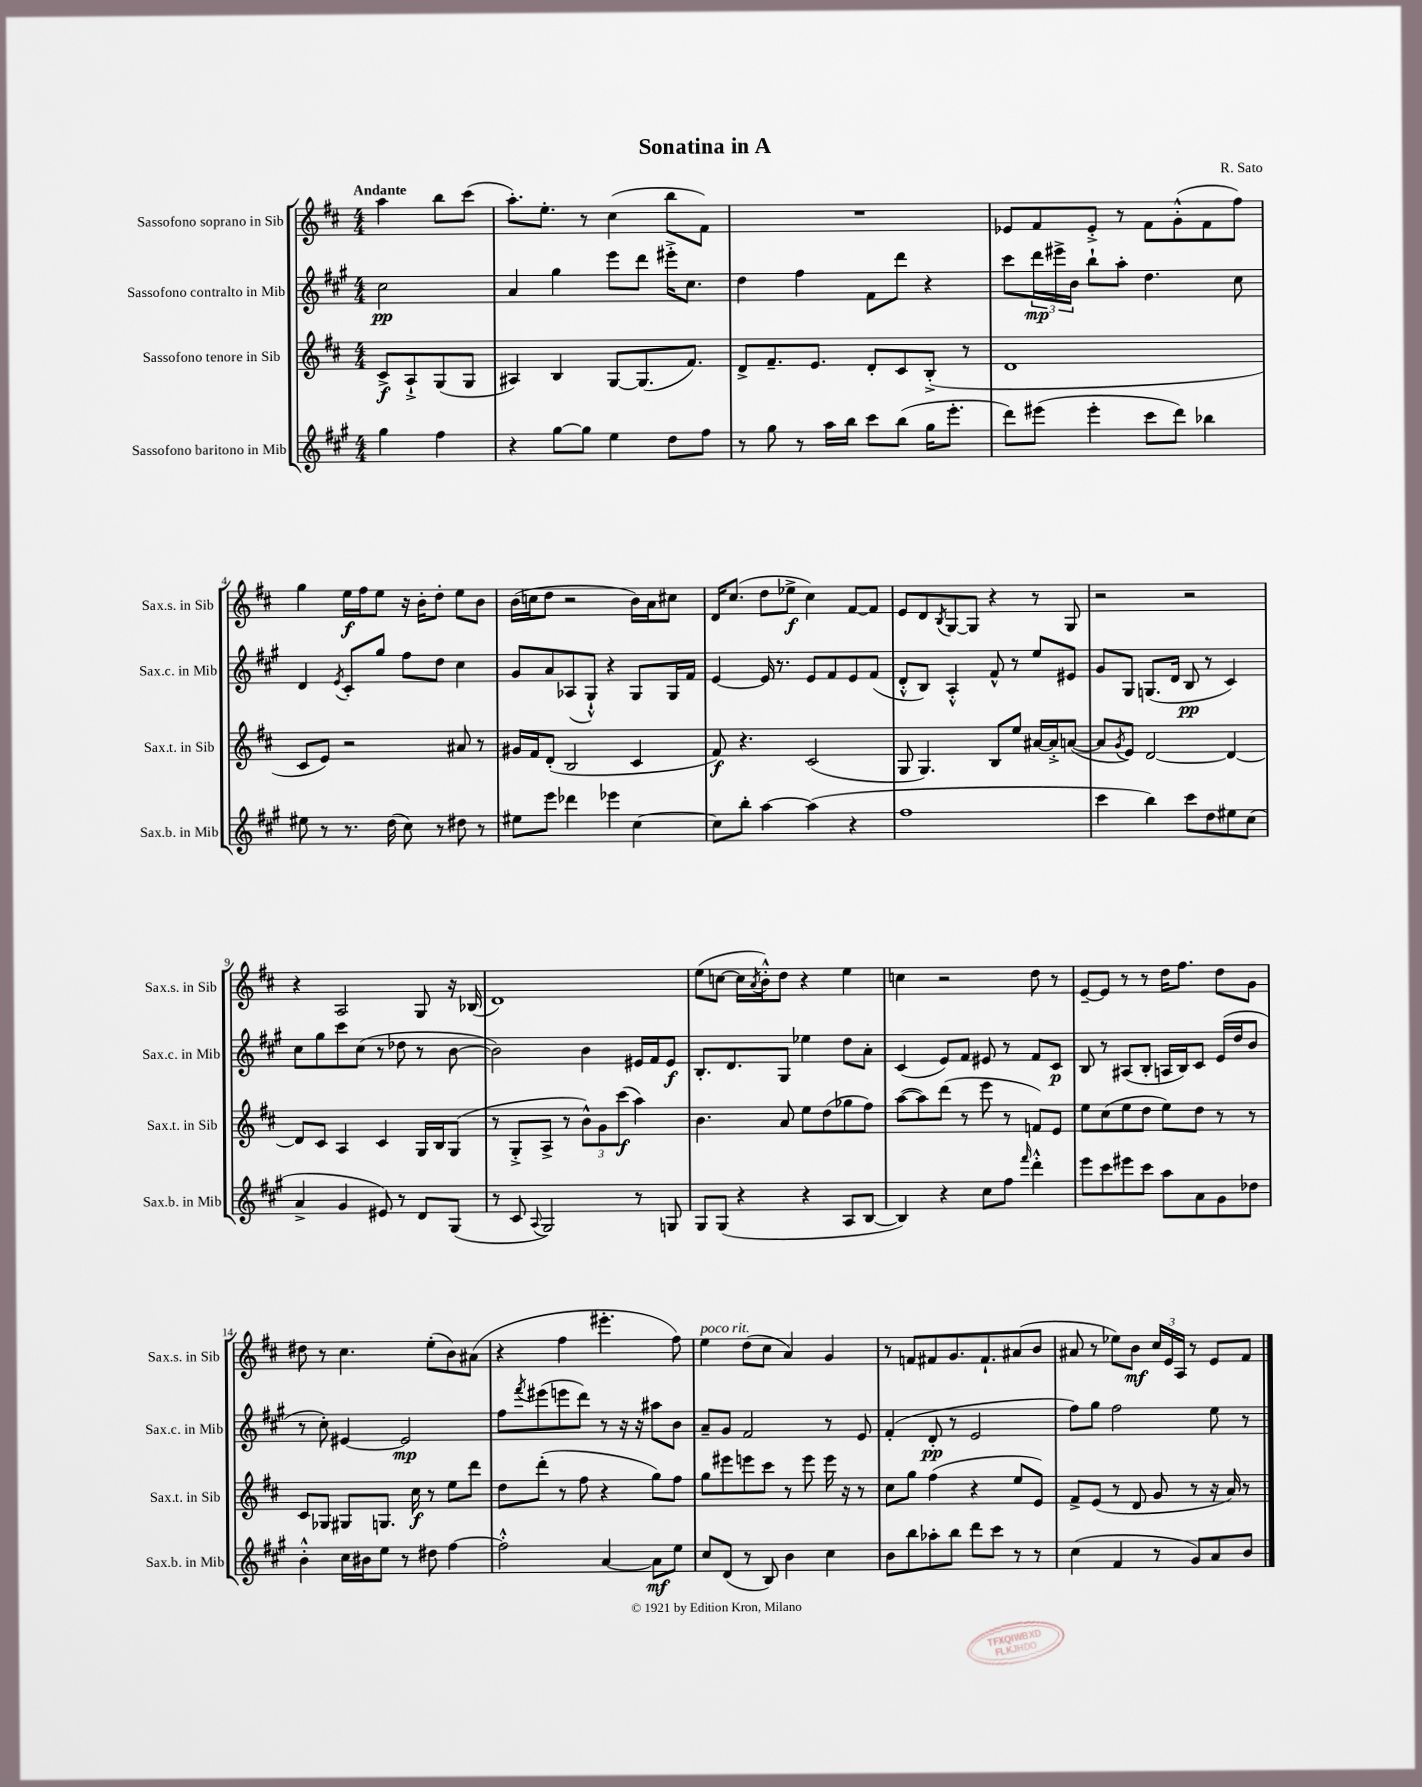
\header { title = "Sonatina in A" composer = "R. Sato" }
<<
\new StaffGroup <<
\new Staff = "s0" \with { instrumentName = "Sassofono soprano in Sib" shortInstrumentName = "Sax.s. in Sib" } {
    \clef treble \key d \major \numericTimeSignature \time 4/4 \partial 2 \tempo "Andante"
    a''4 b''8 cis'''8( |
    a''8.-.) e''8.-. r8 cis''4( b''8 fis'8) |
    R1 |
    ees'8 fis'8 ees'8-.-> r8 fis'8 g'8-.-^( fis'8 fis''8) |
    g''4 e''16\f fis''16 e''8 r16 b'16-. d''8-. e''8 b'8 |
    b'16( c''16 d''8 r2 b'16) a'16 cis''8 |
    d'16 cis''8.( d''8 ees''8->\f cis''4) fis'8~ fis'8 |
    e'8 d'8 \acciaccatura { b8 } g8~ g8 r4 r8 g8 |
    r2 r2 |
    r4 a2 g8 r16 bes16( |
    d'1) |
    e''8( c''8~ c''16 \acciaccatura { a'8 } b'16-.-^) d''8 r4 e''4 |
    c''4 r2 d''8 r8 |
    e'8~-- e'8 r8 r8 d''16 fis''8. d''8 g'8 |
    dis''8 r8 cis''4. e''8-.( b'8) ais'8( |
    r4 fis''4 eis'''4.-. fis''8) |
    e''4^\markup { \italic "poco rit." } d''8( cis''8 a'4) g'4 |
    r8 f'8 fis'8 g'8. fis'8.-! ais'8( b'8 |
    ais'8 r8 ees''8) b'8\mf \tuplet 3/2 { cis''16 e'16 a16 } r8 e'8 fis'8 \bar "|." |
}
\new Staff = "s1" \with { instrumentName = "Sassofono contralto in Mib" shortInstrumentName = "Sax.c. in Mib" } {
    \clef treble \key a \major \numericTimeSignature \time 4/4 \partial 2
    cis''2\pp |
    a'4 gis''4 e'''8 d'''8 eis'''16-.-> cis''8. |
    d''4 fis''4 fis'8 d'''8 r4 |
    cis'''8 \tuplet 3/2 { d'''16\mp eis'''16-> b'16 } b''8-! a''8-. d''4. cis''8 |
    d'4 \acciaccatura { e'8 } cis'8-. gis''8 fis''8 d''8 cis''4 |
    gis'8 a'8 aes8( gis8-!-^) r4 gis8 gis16 fis'16 |
    e'4~ e'16 r8. e'8 fis'8 e'8 fis'8( |
    d'8-.-^ b8) a4-.-^ fis'8-^ r8 e''8 eis'8 |
    gis'8 gis8 g8.( d'16 b8\pp r8 cis'4) |
    cis''8 gis''8 cis'''8 cis''8( r8 des''8 r8 b'8~ |
    b'2) b'4 eis'16 fis'16 eis'8\f |
    b8.-. d'8. gis8 ees''4 d''8 a'8-. |
    cis'4( e'8) fis'8 eis'8 r8 fis'8 cis'8\p |
    b8 r8 ais8( b8-. a16 b16) cis'8 e'16( d''16 b'8 |
    r8 cis''8-.) eis'4~ eis'2\mp |
    fis''8 \acciaccatura { fis'''8 } eis'''8( e'''8 d'''8) r8 r16 r16 ais''8 b'8 |
    a'8-- gis'8 fis'2 r8 e'8 |
    fis'4-.( d'8-.\pp r8 e'2 |
    fis''8) gis''8 fis''2 e''8 r8 \bar "|." |
}
\new Staff = "s2" \with { instrumentName = "Sassofono tenore in Sib" shortInstrumentName = "Sax.t. in Sib" } {
    \clef treble \key d \major \numericTimeSignature \time 4/4 \partial 2
    cis'8->\f a8-!-> g8( g8 |
    ais4) b4 g8~ g8.( fis'8.) |
    d'8-> fis'8.-- e'8. d'8-. cis'8 b8-.->( r8 |
    d'1 |
    cis'8 e'8) r2 ais'8 r8 |
    gis'16 fis'16 d'8-.( b2 cis'4 |
    fis'8\f) r4. cis'2( |
    g8 g4.) b8 e''8 ais'16~ ais'16-.-> a'8~( |
    a'8 \acciaccatura { g'8 } e'8) d'2~ d'4~ |
    d'8 cis'8 a4 cis'4 g16 b16 g8( |
    r8 g8-.-> a8-> r8 \tuplet 3/2 { b'8-^) g'8 cis'''8\f( } a''4) |
    b'4. a'8 e''8 d''8( ges''8 fis''8) |
    a''8~( a''8) d'''8( r8 e'''8 r8 f'8) e'8 |
    e''8 cis''8( e''8 d''8 e''8) d''8 r8 r8 |
    cis'8 ges8 gis8 g8. cis''16\f r8 e''8 d'''8 |
    d''8 d'''8-.( r8 fis''8 r4 g''8) fis''8 |
    g''8 eis'''8 e'''8 cis'''8 r8 e'''8 e'''16 r16 r8 |
    cis''8 g''8 fis''4( r4 e''8 e'8) |
    fis'8-> e'8( r8 d'8 g'8 r8 r16 a'16) r8 \bar "|." |
}
\new Staff = "s3" \with { instrumentName = "Sassofono baritono in Mib" shortInstrumentName = "Sax.b. in Mib" } {
    \clef treble \key a \major \numericTimeSignature \time 4/4 \partial 2
    gis''4 fis''4 |
    r4 gis''8~ gis''8 e''4 d''8 fis''8 |
    r8 gis''8 r8 a''16 b''16 cis'''8 b''8( gis''16 e'''8.-. |
    d'''8) eis'''8( eis'''4-. cis'''8 d'''8) bes''4 |
    eis''8 r8 r8. d''16( cis''8) r8 dis''8 r8 |
    eis''8 e'''8 des'''4 ees'''4 cis''4~ |
    cis''8 b''8-. a''4~ a''4( r4 |
    fis''1 |
    cis'''4 b''4) cis'''8 d''8 eis''8 cis''8( |
    a'4-> gis'4 eis'8) r8 d'8 gis8( |
    r8 cis'8 \appoggiatura { a8 } gis2) r8 g8 |
    gis8 gis8( r4 r4 a8 b8~ |
    b4) r4 cis''8 fis''8 \grace { fis'''16 } d'''4-.-^ |
    e'''8 cis'''8 eis'''8 cis'''8 a''8 a'8 gis'8 des''8 |
    b'4-.-^ cis''16 bis'16 e''8 r8 dis''8 fis''4~ |
    fis''2-.-^ a'4~ a'8\mf e''8 |
    cis''8 d'8( r8 b8) b'4 cis''4 |
    b'8 b''8 aes''8-. b''8 d'''8 cis'''8 r8 r8 |
    cis''4( fis'4 r8 gis'8) a'8 b'8 \bar "|." |
}
>>
>>
